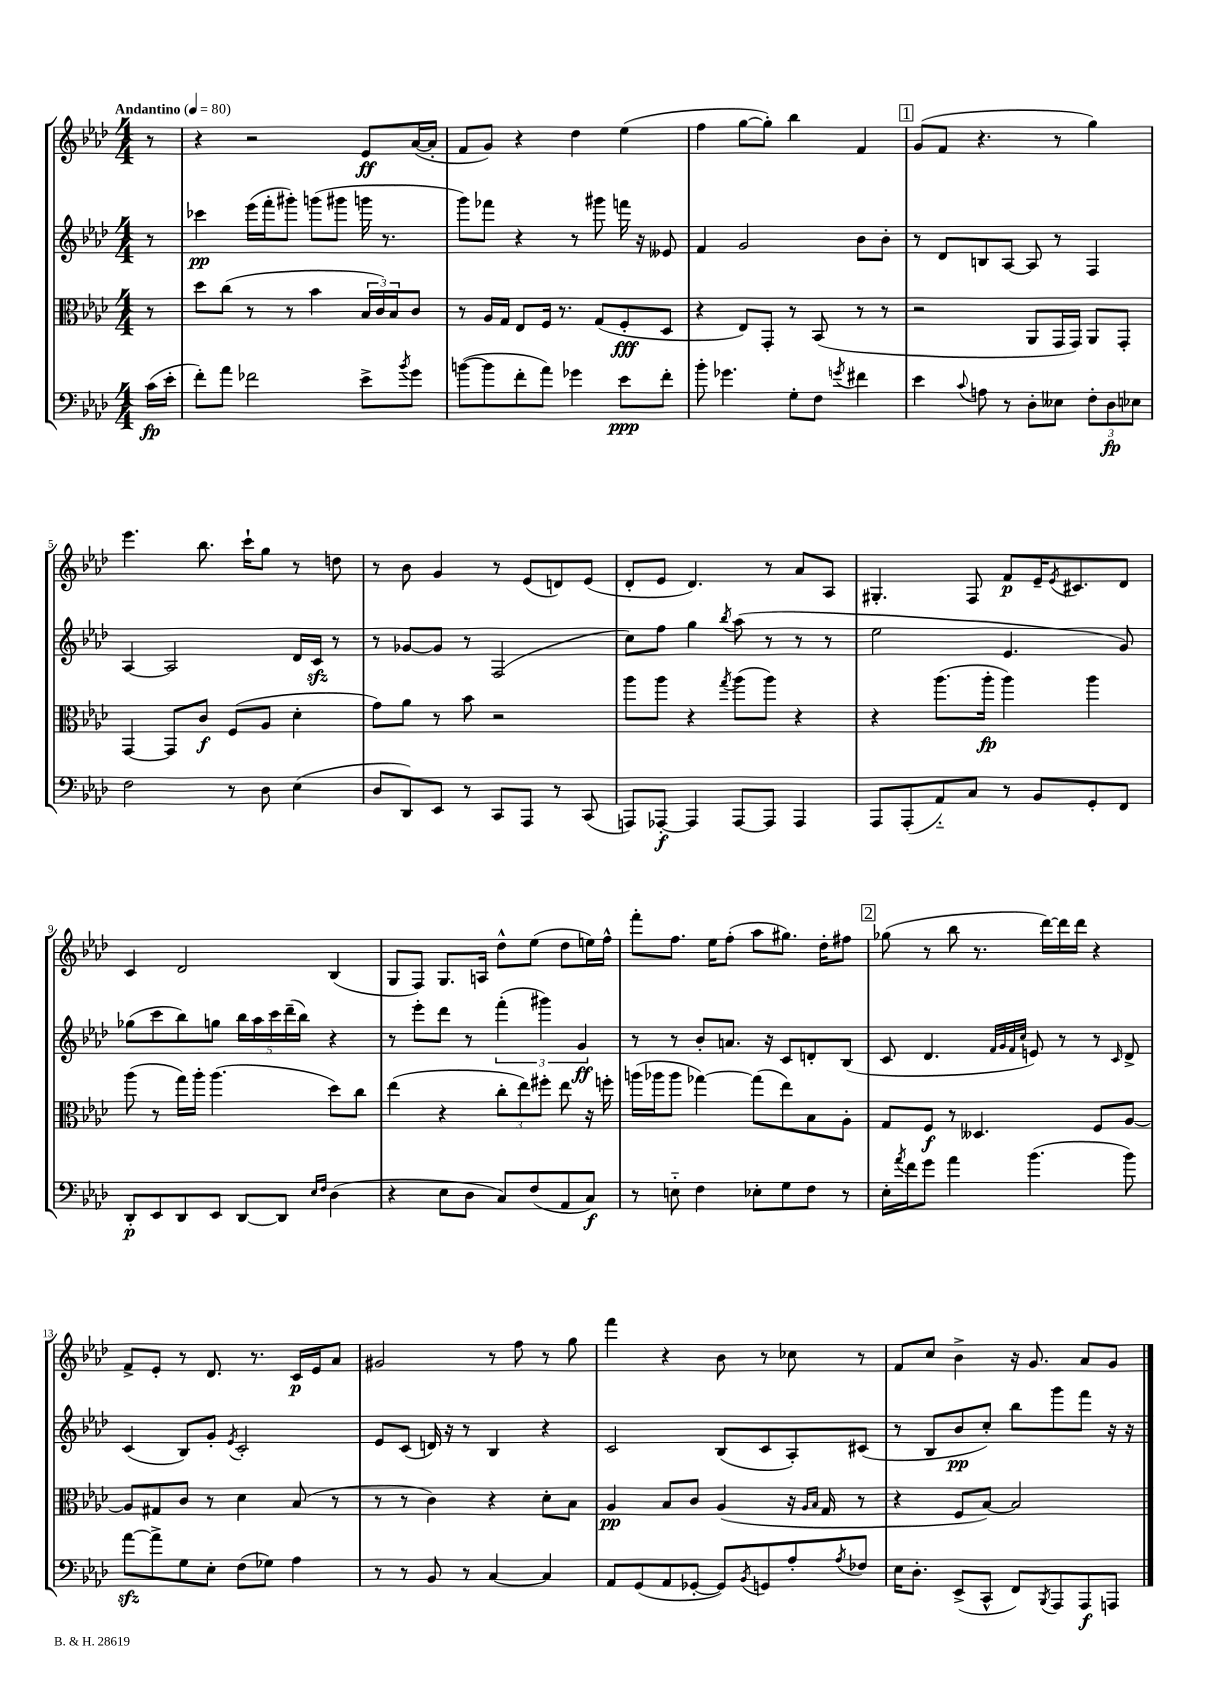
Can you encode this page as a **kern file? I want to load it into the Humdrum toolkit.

**kern	**dynam	**kern	**dynam	**kern	**dynam	**kern	**dynam
*part4	*part4	*part3	*part3	*part2	*part2	*part1	*part1
*staff4	*staff4	*staff3	*staff3	*staff2	*staff2	*staff1	*staff1
*clefF4	*	*clefC3	*	*clefG2	*	*clefG2	*
*k[b-e-a-d-]	*	*k[b-e-a-d-]	*	*k[b-e-a-d-]	*	*k[b-e-a-d-]	*
*M4/4	*	*M4/4	*	*M4/4	*	*M4/4	*
*MM80	*	*MM80	*	*MM80	*	*MM80	*
=	=	=	=	=	=	=	=
!	!	!	!	!	!	!LO:TX:a:B:t=Andantino	!
(16c\LL	fp	8r	.	8r	.	8r	.
16e-'\JJ	.	.	.	.	.	.	.
=1	=1	=1	=1	=1	=1	=1	=1
8f'\L)	.	8dd-\L	.	4ccc-X\	pp	4r	.
8a-\J	.	(8cc\J	.	.	.	.	.
2f-X\	.	8r	.	(16eee-\LL	.	2r	.
.	.	.	.	16fff'\J	.	.	.
.	.	8r	.	8ggg#X'\J)	.	.	.
.	.	4b-\	.	(8gggn\L	.	.	.
.	.	.	.	8ggg#X\J	.	.	.
8e-^\L	.	24B-/LL	.	16gggn\	.	8e-/L	ff
.	.	24c/)	.	.	.	.	.
.	.	.	.	8.r	.	.	.
.	.	24B-/J	.	.	.	.	.
8qb-/	.	.	.	.	.	.	.
8g\J	.	8c/J	.	.	.	([16a-/L	.
.	.	.	.	.	.	16a-'/JJ]	.
=2	=2	=2	=2	=2	=2	=2	=2
([8bn\L	.	8r	.	8ggg\L)	.	8f/L	.
8b\]	.	16A-/LL	.	8fff-X\J	.	8g/J)	.
.	.	16G/JJ	.	.	.	.	.
8f'\	.	8E-/L	.	4r	.	4r	.
8a-\J)	.	16F/Jk	.	.	.	.	.
.	.	8.r	.	.	.	.	.
4g-X\	.	.	.	8r	.	4dd-\	.
.	.	(8G/L	.	8ggg#X\	.	.	.
8e-\L	ppp	8F'/	fff	16fffn\	.	(4ee-\	.
.	.	.	.	16r	.	.	.
8f'\J	.	8D-/J	.	8e--X/	.	.	.
=3	=3	=3	=3	=3	=3	=3	=3
8b-'\	.	4r	.	4f/	.	4ff\	.
4.g-X\	.	.	.	.	.	.	.
.	.	8E-/L)	.	2g/	.	[8gg\L	.
.	.	8GG'/J	.	.	.	8gg'\J])	.
8G'\L	.	8r	.	.	.	4bb-\	.
8F\J	.	(8BB-/	.	.	.	.	.
8qgn/	.	.	.	.	.	.	.
4f#X\	.	8r	.	8b-\L	.	4f/	.
.	.	8r	.	8b-'\J	.	.	.
!!LO:REH:place=s1:t=1
=4	=4	=4	=4	=4	=4	=4	=4
4e-\	.	2r	.	8r	.	(8g/L	.
.	.	.	.	8d-/L	.	8f/J	.
8qqc/	.	.	.	.	.	.	.
8An\	.	.	.	8Bn/	.	4.r	.
8r	.	.	.	[8A-/J	.	.	.
8D-'\L	.	8AA-/L	.	8A-/]	.	.	.
8E--X\J	.	16GG/L	.	8r	.	8r	.
.	.	16GG/JJ)	.	.	.	.	.
12F'\L	.	8AA-/L	.	4F/	.	4gg\)	.
12D-\	fp	.	.	.	.	.	.
.	.	8GG'/J	.	.	.	.	.
12E-X\J	.	.	.	.	.	.	.
!!LO:LB:g=z
=5	=5	=5	=5	=5	=5	=5	=5
2F\	.	[4GG/	.	[4A-/	.	4.eee-\	.
.	.	8GG/L]	.	2A-/]	.	.	.
.	.	8c/J	f	.	.	8.bb-\	.
8r	.	(8F/L	.	.	.	.	.
.	.	.	.	.	.	16ccc`\KL	.
8D-\	.	8A-/J	.	.	.	8gg\J	.
(4E-\	.	4d-'\	.	16d-/LL	.	8r	.
.	.	.	.	16czz/JJ	.	.	.
.	.	.	.	8r	.	8ddn\	.
=6	=6	=6	=6	=6	=6	=6	=6
8D-/L	.	8g\L)	.	8r	.	8r	.
8DD-/)	.	8a-\J	.	[8g-X/L	.	8b-\	.
8EE-/J	.	8r	.	8g-/J]	.	4g/	.
8r	.	8b-\	.	8r	.	.	.
8CC/L	.	2r	.	(2F/	.	8r	.
8AAA-/J	.	.	.	.	.	(8e-/L	.
8r	.	.	.	.	.	8dn/)	.
(8CC/	.	.	.	.	.	(8e-/J	.
=7	=7	=7	=7	=7	=7	=7	=7
8AAAn/L)	.	8aa-\L	.	8cc\L)	.	8d-'/L	.
[8AAA-X'/J	f	8aa-\J	.	8ff\J	.	8e-/J	.
4AAA-/]	.	4r	.	4gg\	.	4.d-/)	.
.	.	8qgg/	.	8qbb-/	.	.	.
[8AAA-/L	.	(8aa-\L	.	(8aa-\	.	.	.
8AAA-/J]	.	8aa-\J)	.	8r	.	8r	.
4AAA-/	.	4r	.	8r	.	8a-/L	.
.	.	.	.	8r	.	8A-/J	.
=8	=8	=8	=8	=8	=8	=8	=8
8AAA-/L	.	4r	.	2ee-\	.	4.G#X'/	.
(8AAA-'/	.	.	.	.	.	.	.
8AA-/)	.	(8.aa-\L	.	.	.	.	.
8C/J	.	.	.	.	.	8F/	.
.	.	16aa-'\Jk	fp	.	.	.	.
8r	.	4aa-\)	.	4.e-/	.	8f/L	p
8BB-/L	.	.	.	.	.	16e-~/K	.
.	.	.	.	.	.	8qe-/	.
.	.	.	.	.	.	8.c#X/	.
8GG'/	.	4aa-\	.	.	.	.	.
8FF/J	.	.	.	8g/)	.	8d-/J	.
!!LO:LB:g=z
=9	=9	=9	=9	=9	=9	=9	=9
8DD-'/L	p	(8aa-\	.	(8gg-X\L	.	4c/	.
8EE-/	.	8r	.	8ccc\	.	.	.
8DD-/	.	16gg\LL)	.	8bb-\)	.	2d-/	.
.	.	16aa-'\JJ	.	.	.	.	.
8EE-/J	.	(4.aa-\	.	8ggn\J	.	.	.
[8DD-/L	.	.	.	20bb-\LL	.	.	.
.	.	.	.	20aa-\	.	.	.
.	.	.	.	20ccc\	.	.	.
8DD-/J]	.	.	.	.	.	.	.
.	.	.	.	(20ddd-~\	.	.	.
.	.	.	.	20bb-\JJ)	.	.	.
16qqE-/LL	.	.	.	.	.	.	.
16qqF/JJ	.	.	.	.	.	.	.
(4D-\	.	8dd-\L)	.	4r	.	(4B-/	.
.	.	8cc\J	.	.	.	.	.
=10	=10	=10	=10	=10	=10	=10	=10
4r	.	(4ee-\	.	8r	.	8G/L	.
.	.	.	.	8eee-'\L	.	8F/J)	.
8E-\L	.	4r	.	8ddd-\J	.	8.G/L	.
8D-\J	.	.	.	8r	.	.	.
.	.	.	.	.	.	16An/Jk	.
8C/L)	.	12cc'\L	.	(6fff'\	.	8dd-^^\L	.
.	.	12ee-\)	.	.	.	.	.
(8F/	.	.	.	.	.	(8ee-\J	.
.	.	12ff#X'\J	.	6ggg#X\)	.	.	.
8AA-/	.	8ee-\	.	.	.	8dd-\L	.
.	.	.	.	6g/	ff	.	.
8C/J)	f	16r	.	.	.	16een\L)	.
.	.	16ffn'\	.	.	.	16ff^^\JJ	.
=11	=11	=11	=11	=11	=11	=11	=11
8r	.	(16aan\LL	.	8r	.	8fff'\L	.
.	.	16aa-X\J	.	.	.	.	.
8En\	.	8aa-\J	.	8r	.	8.ff\J	.
4F\	.	[4gg-X\)	.	8b-'/L	.	.	.
.	.	.	.	.	.	16ee-\KL	.
.	.	.	.	8.an/J	.	(8ff'\J	.
8E-X'\L	.	(8gg-\L]	.	.	.	8aa-\L	.
.	.	.	.	16r	.	.	.
8G\	.	8ee-\)	.	8c/L	.	8.gg#X\J)	.
8F\J	.	8B-\	.	8dn'/	.	.	.
.	.	.	.	.	.	16dd-'\KL	.
8r	.	8A-'\J	.	(8B-/J	.	8ff#X\J	.
!!LO:REH:place=s1:t=2
=12	=12	=12	=12	=12	=12	=12	=12
16E-'\LL	.	8G/L	.	8c/	.	(8gg-X\	.
8qa-/	.	.	.	.	.	.	.
16f\J	.	.	.	.	.	.	.
8g\J	.	8F/J	f	4.d-/	.	8r	.
4a-\	.	8r	.	.	.	8bb-\	.
.	.	4.D--X/	.	.	.	8.r	.
.	.	.	.	32qqf/LLL	.	.	.
.	.	.	.	32qqg/	.	.	.
.	.	.	.	32qqf/	.	.	.
.	.	.	.	32qqcc/JJJ	.	.	.
(4.b-\	.	.	.	8en/)	.	.	.
.	.	.	.	.	.	[16ddd-\LL)	.
.	.	.	.	8r	.	16ddd-\]	.
.	.	.	.	.	.	16ddd-\JJ	.
.	.	8F/L	.	8r	.	4r	.
.	.	.	.	16qqc/	.	.	.
8b-\)	.	[8A-/J	.	8d-^/	.	.	.
!!LO:LB:g=z
=13	=13	=13	=13	=13	=13	=13	=13
[8a-zz\L	.	8A-/L]	.	(4c/	.	8f^/L	.
8a-^\]	.	8G#X/	.	.	.	8e-'/J	.
8G\	.	8c/J	.	8B-/L)	.	8r	.
8E-'\J	.	8r	.	8g'/J	.	8.d-/	.
.	.	.	.	8qe-/	.	.	.
(8F\L	.	4d-\	.	2c'/	.	.	.
.	.	.	.	.	.	8.r	.
8G-X\J)	.	.	.	.	.	.	.
4A-\	.	(8B-/	.	.	.	16c/LL	p
.	.	.	.	.	.	16e-/J	.
.	.	8r	.	.	.	8a-/J	.
=14	=14	=14	=14	=14	=14	=14	=14
8r	.	8r	.	8e-/L	.	2g#X/	.
8r	.	8r	.	(8c/J	.	.	.
8BB-/	.	4c\)	.	16dn/)	.	.	.
.	.	.	.	16r	.	.	.
8r	.	.	.	8r	.	.	.
[4C/	.	4r	.	4B-/	.	8r	.
.	.	.	.	.	.	8ff\	.
4C/]	.	8d-'\L	.	4r	.	8r	.
.	.	8B-\J	.	.	.	8gg\	.
=15	=15	=15	=15	=15	=15	=15	=15
8AA-/L	.	4A-/	pp	2c/	.	4fff\	.
(8GG/	.	.	.	.	.	.	.
8AA-/	.	8B-/L	.	.	.	4r	.
[8GG-X'/J	.	8c/J	.	.	.	.	.
8GG-/L])	.	(4A-/	.	(8B-/L	.	8b-\	.
8qBB-/	.	.	.	.	.	.	.
8GGn/	.	.	.	8c/	.	8r	.
8A-'/	.	16r	.	8A-'/)	.	8cc-X\	.
.	.	16qqA-/LL	.	.	.	.	.
.	.	16qqB-/JJ	.	.	.	.	.
.	.	16G/	.	.	.	.	.
8qA-/	.	.	.	.	.	.	.
8F-X/J	.	8r	.	(8c#X/J	.	8r	.
=16	=16	=16	=16	=16	=16	=16	=16
16E-\KL	.	4r	.	8r	.	8f/L	.
8.D-'\J	.	.	.	.	.	.	.
.	.	.	.	8B-/L	.	8cc/J	.
(8EE-^/L	.	8F/L	.	8b-/	pp	4b-^\	.
8CC^^/J	.	[8B-/J)	.	8cc'/J)	.	.	.
8FF/L)	.	2B-/]	.	8bb-\L	.	16r	.
.	.	.	.	.	.	8.g/	.
8qBBB-/	.	.	.	.	.	.	.
8AAA-/	.	.	.	8ggg\	.	.	.
8AAA-/	f	.	.	8fff\J	.	8a-/L	.
8AAAn/J	.	.	.	16r	.	8g/J	.
.	.	.	.	16r	.	.	.
==	==	==	==	==	==	==	==
*-	*-	*-	*-	*-	*-	*-	*-
